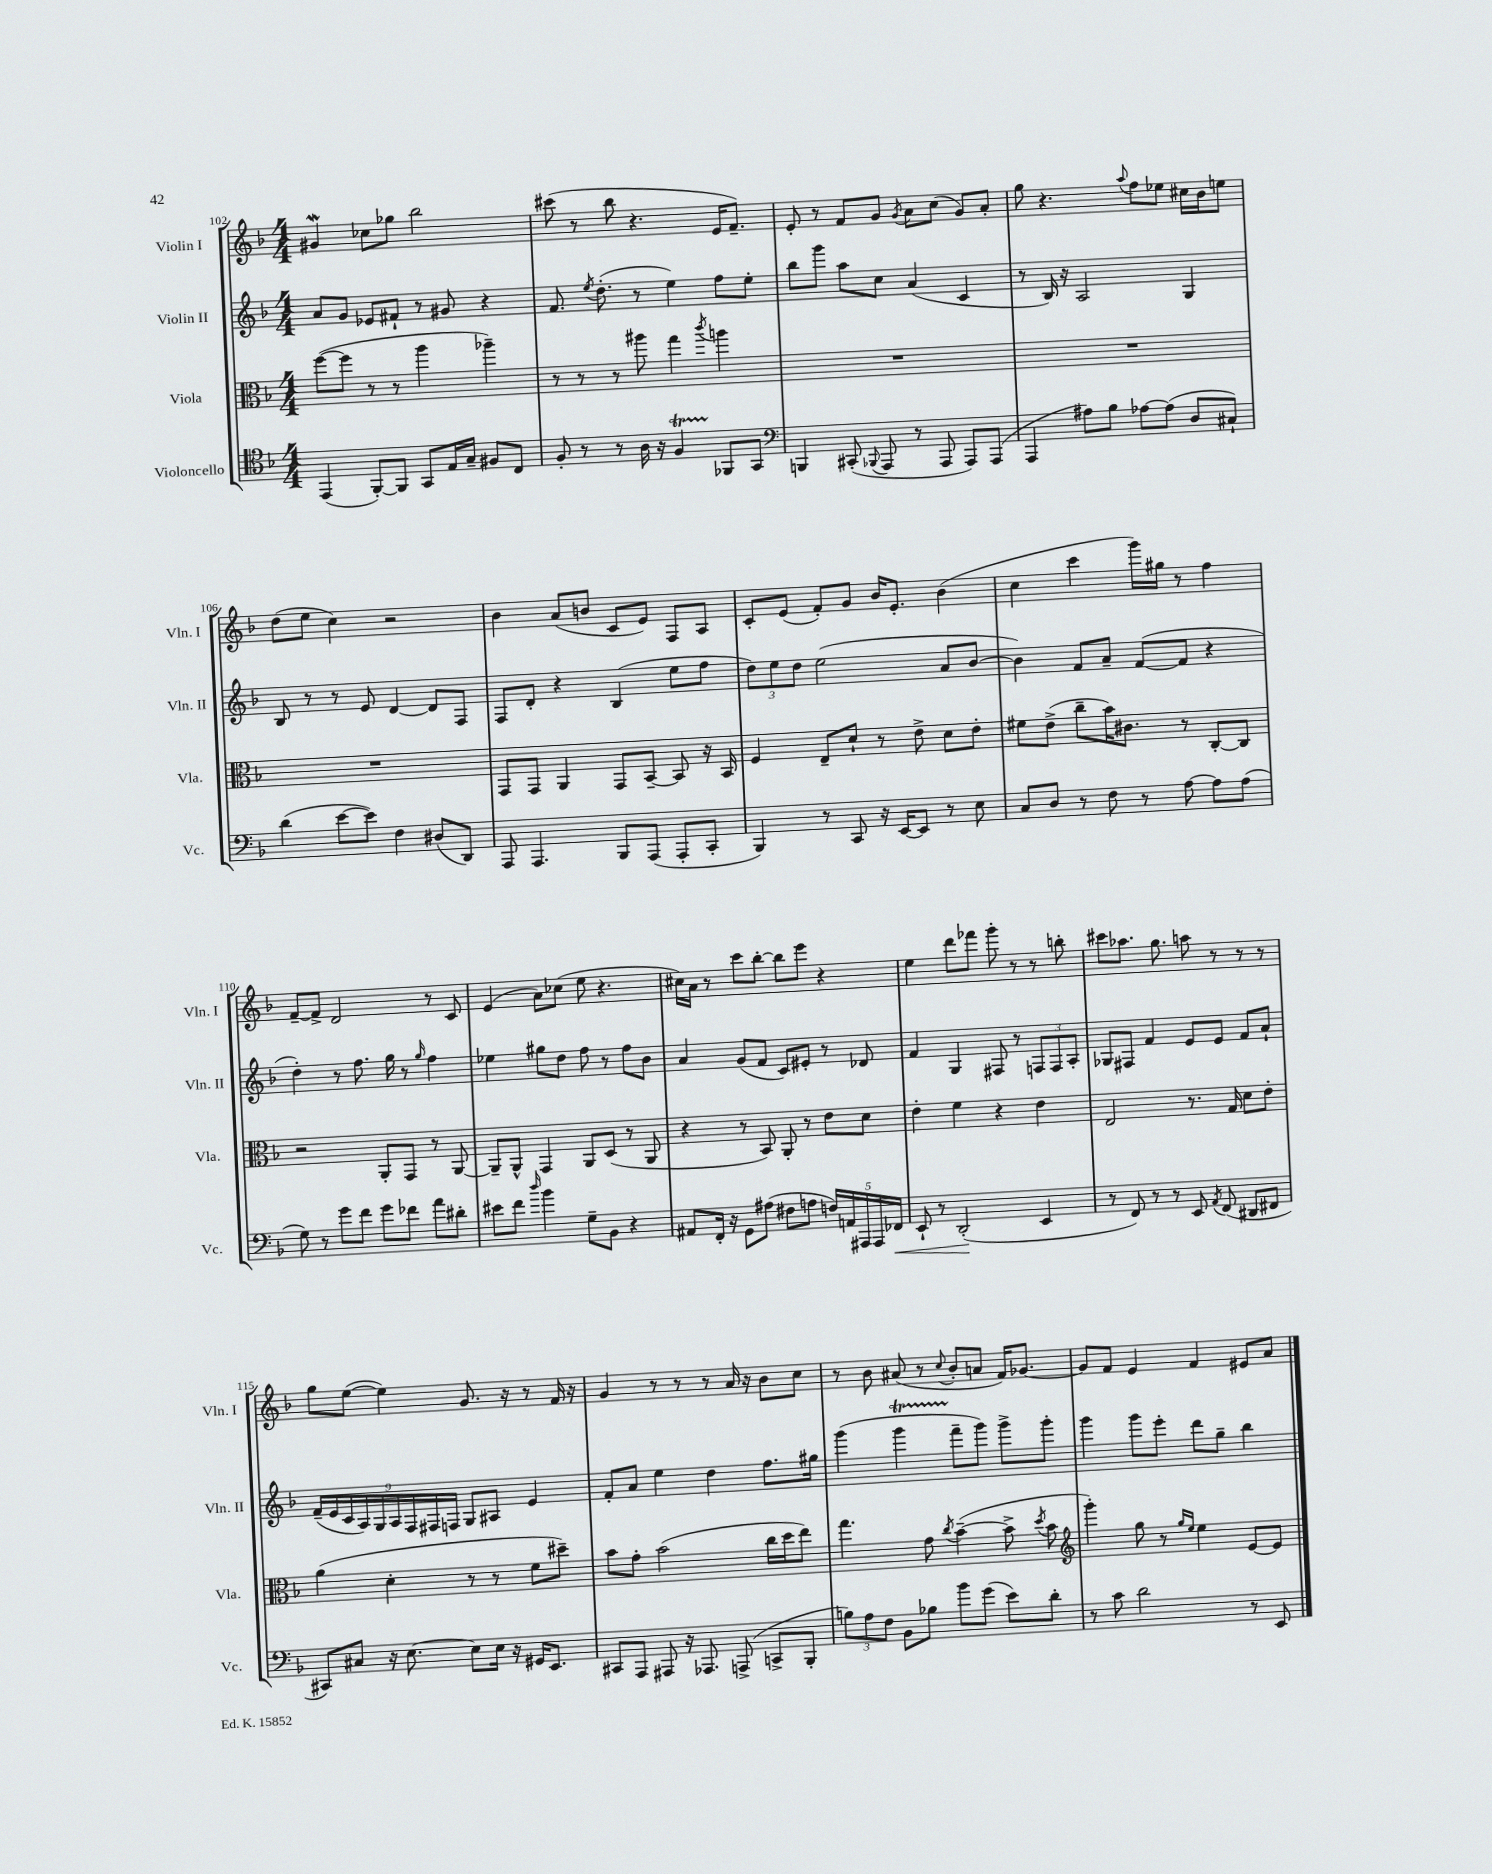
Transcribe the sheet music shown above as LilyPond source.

<<
\new StaffGroup <<
\new Staff = "s0" \with { instrumentName = "Violin I" shortInstrumentName = "Vln. I" } {
    \clef treble \key f \major \numericTimeSignature \time 4/4
    \autoBeamOff gis'4\mordent ces''8[ ges''8] bes''2 |
    cis'''8( r8 bes''8 r4. e'16[ f'8.]--) |
    e'8-. r8 f'8[ g'8] \acciaccatura { g'8 } a'8[ c''8]( g'8[) a'8]-. |
    g''8 r4. \appoggiatura { a''8 } f''8[ ees''8] cis''16[ bes'16 e''8] |
    d''8[( e''8] c''4) r2 |
    bes'4 a'8[( b'8] c'8[ e'8]) f8[ a8] |
    c'8[-. e'8]( f'8[-.) g'8] bes'16[ e'8.]-. bes'4( |
    c''4 c'''4 g'''16[) gis''16] r8 f''4 |
    f'8[~-- f'8]-> d'2 r8 c'8 |
    e'4( a'8[) ces''8]( e''8 r4. |
    cis''16[) a'16] r8 c'''8[ bes''8]~-. bes''8[ e'''8] r4 |
    e''4 d'''8[ fes'''8] g'''8-. r8 r8 b''8-. |
    cis'''8[ aes''8.] g''8. a''8 r8 r8 r8 |
    g''8[ e''8]~( e''4) g'8. r16 r8 f'16 r16 |
    g'4 r8 r8 r8 a'16 r16 bes'8[ c''8] |
    r8 bes'8 ais'8( r8 \appoggiatura { c''8 } bes'8[-. a'8] f'16[) ges'8.]~ |
    ges'8[ f'8] e'4 f'4 eis'8[ a'8] \bar "|." |
}
\new Staff = "s1" \with { instrumentName = "Violin II" shortInstrumentName = "Vln. II" } {
    \clef treble \key f \major \numericTimeSignature \time 4/4
    \autoBeamOff a'8[ g'8] ees'8[ fis'8]-! r8 gis'8 r4 |
    f'8. \acciaccatura { e''8 } d''8.-.( r8 e''4) f''8[ e''8]-. |
    bes''8[ g'''8] a''8[ c''8] a'4( c'4 |
    r8 bes16) r16 a2 g4 |
    bes8 r8 r8 e'8 d'4~ d'8[ f8] |
    f8[ d'8]-. r4 bes4( e''8[ f''8] |
    \tuplet 3/2 { d''8[) e''8 d''8] } e''2( a'8[ bes'8]~ |
    bes'4) f'8[ a'8]-- f'8[~( f'8] r4 |
    d''4-.) r8 f''8. g''16 r8 \grace { g''16 } f''4 |
    ees''4 gis''8[ d''8] f''8 r8 f''8[ bes'8] |
    a'4 g'8[( f'8] c'8[) eis'8]-. r8 des'8 |
    f'4 g4 fis8 r8 \tuplet 3/2 { f8[ f8 a8]-. } |
    ges8[ fis8] f'4 e'8[ e'8] f'8[ a'8]-! |
    \tuplet 9/8 { f'16[--( e'16 c'16 a16) g16 a16 f16 fis16 f16] } g8[ ais8] e'4 |
    f'8[-. a'8] e''4 d''4 f''8.[ gis''16] |
    g'''4( g'''4\startTrillSpan f'''8[--\stopTrillSpan g'''8]) g'''8[-> g'''8]-. |
    g'''4 g'''8[ e'''8]-. d'''8[ g''8]-- bes''4 \bar "|." |
}
\new Staff = "s2" \with { instrumentName = "Viola" shortInstrumentName = "Vla." } {
    \clef alto \key f \major \numericTimeSignature \time 4/4
    \autoBeamOff f''8[~( f''8] r8 r8 a''4 aes''4--) |
    r8 r8 r8 ais''8 g''4 \acciaccatura { c'''8 } a''4 |
    R1 |
    R1 |
    R1 |
    g,8[ g,8] a,4 g,8[ bes,8]~-- bes,8 r16 bes,16 |
    f4 e8[-- d'8]-! r8 e'8-> d'8[ e'8]-. |
    fis'8[ e'8]->( c''8[-- bes'16) cis'8.] r8 c8[~-. c8] |
    r2 a,8[-. g,8] r8 a,8~ |
    a,8[-- a,8]-^ g,4 a,8[ d8]( r8 a,8 |
    r4 r8 bes,8) a,8-. r8 e'8[ d'8] |
    e'4-. f'4 r4 e'4 |
    e2 r8. g16 d'8[ e'8]-. |
    a'4( d'4-. r8 r8 f'8[ dis''8]--) |
    bes'8[ g'8]-. bes'2( c''16[ d''16 e''8]) |
    g''4. g'8 \acciaccatura { c''8 } bes'4~--( bes'8-> \acciaccatura { d''8 } bes'8 |
    \clef treble g'''4-.) g''8 r8 \grace { g''16[ e''16] } e''4 e'8[~ e'8] \bar "|." |
}
\new Staff = "s3" \with { instrumentName = "Violoncello" shortInstrumentName = "Vc." } {
    \clef tenor \key f \major \numericTimeSignature \time 4/4
    \autoBeamOff e,4( f,8[~-.) f,8] g,8[ e16 g16]-- fis8[ c8] |
    f8-. r8 r8 a16 r16 f4\startTrillSpan fes,8[\stopTrillSpan g,8] |
    \clef bass b,,4 cis,8-.( \appoggiatura { bes,,8 } a,,8 r8 a,,8 a,,8[) a,,8]( |
    a,,4 ais8[) bes8] aes8[~ aes8]( d8[ cis8]-!) |
    d'4( e'8[~ e'8]) f4 dis8[( d,8]) |
    a,,8 a,,4. bes,,8[ a,,8]( a,,8[-. c,8]-. |
    bes,,4) r8 c,8 r16 e,16[~ e,8] r8 e8 |
    c8[ d8] r8 f8 r8 a8~ a8[ a8]( |
    g8) r8 g'8[ f'8] g'8[ fes'8] a'8[ dis'8]-. |
    eis'8[ f'8] \grace { d''16 } bes'4 g8[-- bes,8] r4 |
    ais,8[ f,16]-. r16 g,8[ ais8]( fis8[ a8] \tuplet 5/4 { f16[) a,16 ais,,16 ais,,16 fes,16]\< } |
    e,8-! r8 d,2-.\!( e,4 |
    r8 f,8) r8 r8 e,8 \acciaccatura { a,8 } f,8( dis,8[ fis,8] |
    cis,8[) cis8] r16 e8.~ e8[ e16] r16 gis,16[ e,8.] |
    cis,8[ a,,8] ais,,8 r16 aes,,8. a,,8->( c,8[-> bes,,8]-. |
    \tuplet 3/2 { b8[) a8 f8] } bes,8[ bes8] bes'8[ g'8]( e'8[) d'8]-. |
    r8 c'8 d'2 r8 e,8 \bar "|." |
}
>>
>>
\layout { \context { \Score currentBarNumber = #102 } }
